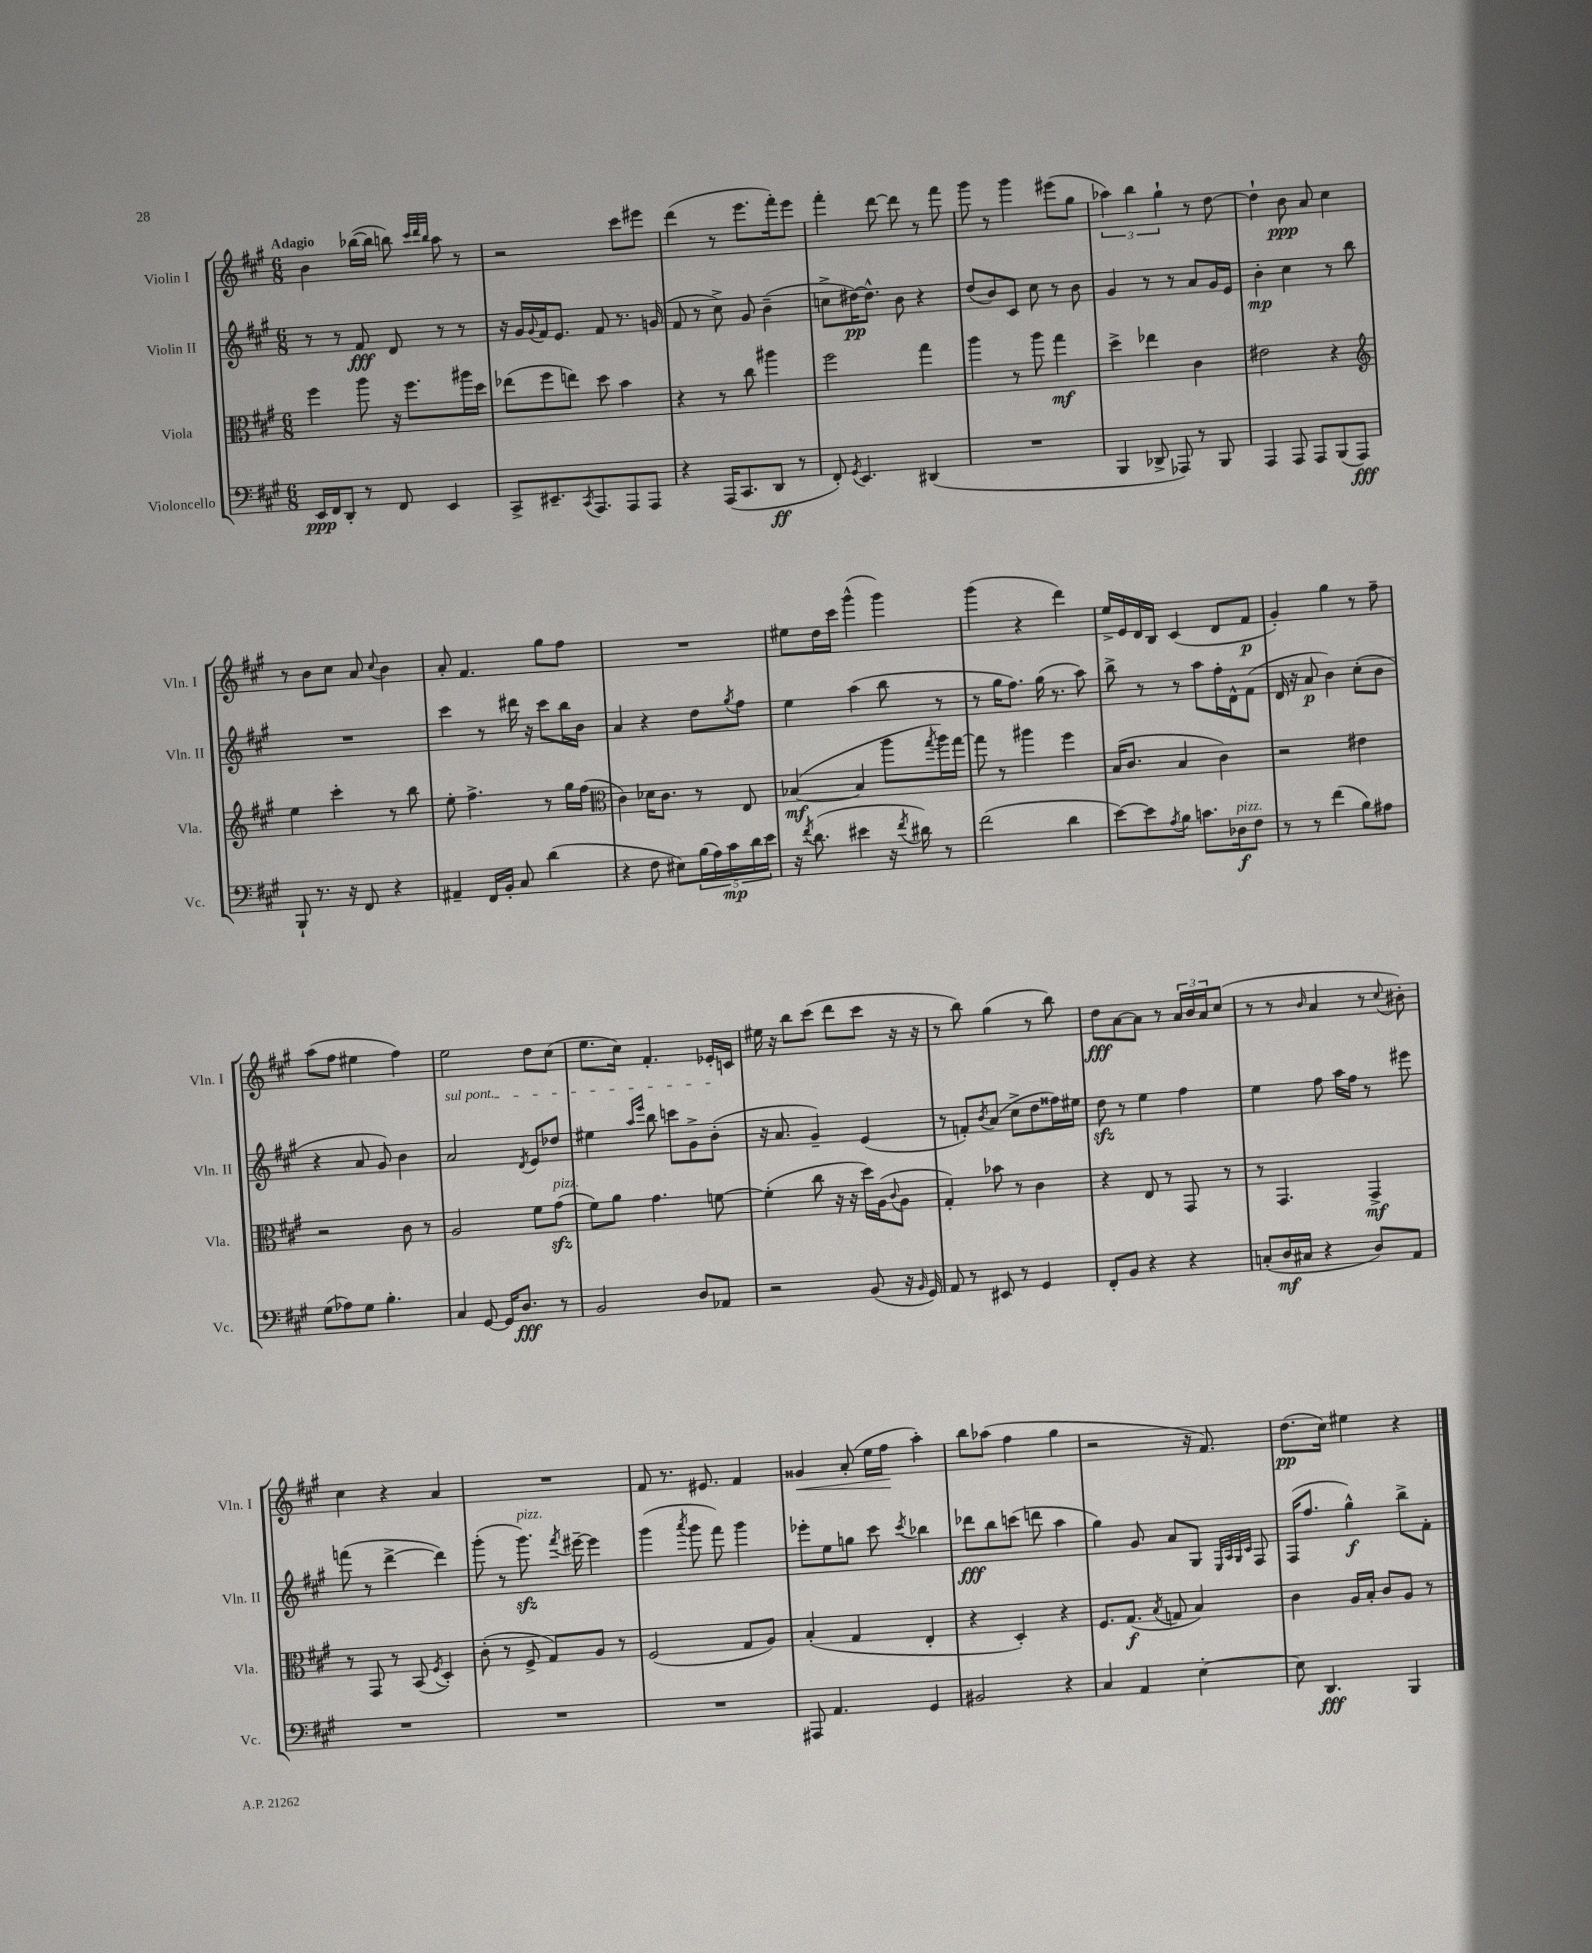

**kern	**kern	**kern	**kern
*staff4	*staff3	*staff2	*staff1
*clefF4	*clefC3	*clefG2	*clefG2
*k[f#c#g#]	*k[f#c#g#]	*k[f#c#g#]	*k[f#c#g#]
*M6/8	*M6/8	*M6/8	*M6/8
16EE	4ff#	8r	4b
16FF#	.	.	.
8DD'	.	8r	.
8r	8aa	8f#	([16bb-
.	.	.	16bb-]
8FF#	16r	8d	8bb)
.	8.ff#	.	.
.	.	.	32qqccc#
.	.	.	32qqddd
.	.	.	32qqbb
4EE	.	8r	8aa
.	16aa#	8r	8r
.	16dd	.	.
=	=	=	=
8CC#^	(8ee-	16r	2r
.	.	16g#	.
.	.	8qqg#	.
8.EE#~	8ff#	16f#	.
.	.	8.e	.
.	8ee)	.	.
8qCC#	.	.	.
8.AAA	.	.	.
.	8dd	8f#	.
8AAA	4b	8.r	8ccc#
8AAA	.	.	8eee#
.	.	(16g	.
=	=	=	=
4r	4r	8f#	(4ddd
.	.	8r	.
(16AAA	8r	8cc#^)	8r
8.CC#	.	.	.
.	8cc#	8g#	8.eee
8DD	4aa#	(4b~	.
.	.	.	16fff#')
8r	.	.	8eee
=	=	=	=
8FF#')	2ff#	8cc^	4fff#'
8qGG#	.	.	.
4.EE	.	[16dd#)	.
.	.	8.dd#^^]	.
.	.	.	[8ddd
.	.	8b	8ddd]
(4DD#	4gg#	4r	8r
.	.	.	8fff#
=	=	=	=
2.r	4aa	(8dd	8ggg#
.	.	8b)	8r
.	8r	8c#	4ggg#
.	8aa	8cc#	.
.	4gg#	8r	(8eee#
.	.	8b	8gg#
=	=	=	=
4BBB	4dd^	4g#	6aa-)
.	.	.	6bb
8DD-^	4ee-	8r	.
.	.	.	6gg#`
8AAA-)	.	8r	.
8r	4c#	8a	8r
8BBB	.	16g#	[8dd
.	.	16e	.
=	=	=	=
4AAA	2e#	4b'	4dd`]
8AAA	.	4cc#	8b
8AAA	.	.	8a
(8BBB	4r	8r	4cc#
8AAA)	.	8bb	.
=	=	=	=
*	*clefG2	*	*
8BBB`	4ee	2.r	8r
8.r	.	.	8b
.	4ccc#'	.	8cc#
16r	.	.	.
8FF#	.	.	8a
.	.	.	8qqcc#
4r	8r	.	4b
.	8bb	.	.
=	=	=	=
4AA#~	8ee'	4ccc#	8a'
.	4.ff#^	.	4.f#
16FF#	.	8r	.
16BB'	.	.	.
8C#	.	16ddd#	.
.	.	16r	.
(4d	8r	8ccc#	8gg#
.	16gg#	16bb	8ff#
.	(16ff#	16b	.
=	=	=	=
*	*clefC3	*	*
4r	4c#)	4a	2.r
8F#	16d-	4r	.
.	8.c#	.	.
8E#)	.	.	.
(20B	8r	8dd	.
20A)	.	.	.
20c#	.	.	.
.	.	8qgg#	.
.	8E	8ff#	.
20d	.	.	.
20e	.	.	.
=	=	=	=
16r	([4B-	4ee	8ee#
8qf#	.	.	.
(8.d	.	.	.
.	.	.	16dd
.	.	.	16ccc#
4e#	4B-]	(4aa	(4ggg#^^
16r	8aa	8bb	4ggg#)
8qf#	.	.	.
16d#)	.	.	.
.	8qgg#	.	.
8r	16aa)	8r	.
.	[16gg#	.	.
=	=	=	=
(2f#	8gg#]	8r	(4ggg#
.	8r	16gg#	.
.	.	8.ff#)	.
.	4aa#	.	4r
.	.	(16gg#	.
.	.	8.r	.
4d	4ff#	.	4ddd)
.	.	8aa)	.
=	=	=	=
[8e)	(16B	8bb^	16ee^
.	8.c#	.	16e
8e]	.	8r	16d
.	.	.	16B
8qA	.	.	.
8B	4B	8r	(4c#
8.c	.	8aa	.
.	4c#)	16ff#'	8d
16D-	.	16d^^	.
8F#	.	(8f#	8f#
=	=	=	=
8r	2r	16d	4g#')
.	.	16r	.
8r	.	8a	.
(4f#	.	4b)	4gg#
8B)	4e#	(8cc#'	8r
8A#	.	8b	8ff#~
=	=	=	=
(8G#	2r	4r	(8aa
8A-)	.	.	8ff#
8G#	.	8a	4ee#
4.B'	.	8g#)	.
.	8c#	4b	4ff#)
.	8r	.	.
=	=	=	=
4C#	2A	2a	2ee
[8GG#	.	.	.
16GG#]	.	.	.
8.D	.	.	.
.	.	8qd	.
.	8f#	8e	8dd
8r	(8g#	8dd-	(8cc#
=	=	=	=
2BB	8f#)	4ee#	8.ee
.	8a	.	.
.	.	.	16cc#)
.	.	16qqaa	.
.	.	16qqeee	.
.	4.g#	8bb	4.f#'
.	.	8ccc	.
8D	.	8g#^	.
8AA-	[8f	(8b'	16e-'
.	.	.	16c
=	=	=	=
2r	(4f']	16r	16ee#
.	.	8.a	16r
.	.	.	8bb
.	8cc#	4g#~)	(8ccc#
.	16r	.	8ddd
.	16r	.	.
(8BB	16dd)	(4e	8ccc#
.	(16A	.	.
.	8qqc#	.	.
16r	8A	.	16r
16qqBB	.	.	.
16GG#)	.	.	16r
=	=	=	=
8AA	4G#')	8r	8r
8r	.	8f')	8bb)
.	.	8qb	.
8EE#	8b-	(8a	(4gg#
8r	8r	8cc#^	.
4GG#	4c#	8dd	8r
.	.	16ff##)	8bb)
.	.	16ee#	.
=	=	=	=
8FF#'	4r	8dd	8dd
8BB	.	8r	[8a
4r	8E	4ee	8a]
.	8r	.	8r
4r	8GG#	4ff#	24a
.	.	.	24b
.	.	.	24a
.	8r	.	(8cc#
=	=	=	=
(8C'	8r	4ee	8r
16D	4.GG#	.	8r
16C#	.	.	.
.	.	.	16qqb
4r	.	8ff#	4a
.	.	16aa	.
.	.	16ff#	.
8D)	4GG#^	8r	8r
.	.	.	8qqcc#
8AA	.	8eee#	8b#')
=	=	=	=
2.r	8r	(8fff	4cc#
.	8GG#	8r	.
.	8r	[4ddd^	4r
.	(8BB	.	.
.	8qF#	.	.
.	4D')	4ddd])	4a
=	=	=	=
2.r	(8c#'	(8ggg#'	2.r
.	8r	8r	.
.	8F#^	8.ggg#)	.
.	8G#)	.	.
.	.	8qfff#	.
.	.	[16eee#~	.
.	8A	4eee#]	.
.	8r	.	.
=	=	=	=
2.r	(2F#	(4ggg#	8f#
.	.	.	8.r
.	.	8qaaa	.
.	.	8ggg#	.
.	.	.	8.e#
.	.	8fff#)	.
.	8G#	4ggg#	4f#
.	8A)	.	.
=	=	=	=
8AAA#	(4B'	8eee-'	4g##
4.AA	.	8ee	.
.	4G#	8gg	(8a'
.	.	8ccc#	16ee
.	.	.	16ff#
.	.	8qccc#	.
4GG#	4E'	4bb-	4aa')
=	=	=	=
2BB#	4r	8ddd-	8bb
.	.	8bb	(8aa-
.	4D')	(8ccc	4ff#
.	.	8ddd	.
4r	4r	4aa	4gg#
=	=	=	=
4C#	8.F#	4gg#)	2r
.	(8.G#	.	.
4AA	.	8g#	.
.	8qB	.	.
.	8G	8a	.
[4E'	4B)	8G#	16r
.	.	.	8.f#)
.	.	32qqE	.
.	.	32qqA	.
.	.	32qqG#	.
.	.	32qqc#	.
.	.	8F#	.
=	=	=	=
8E]	4c#	(16F#	(8.dd
.	.	8.ff#	.
4.DD	.	.	.
.	.	.	16cc#)
.	16A	4gg#^^)	4ee#
.	16B'	.	.
.	8c#	.	.
4BBB	8A	8bb^	4r
.	8r	8f#'	.
==	==	==	==
*-	*-	*-	*-
